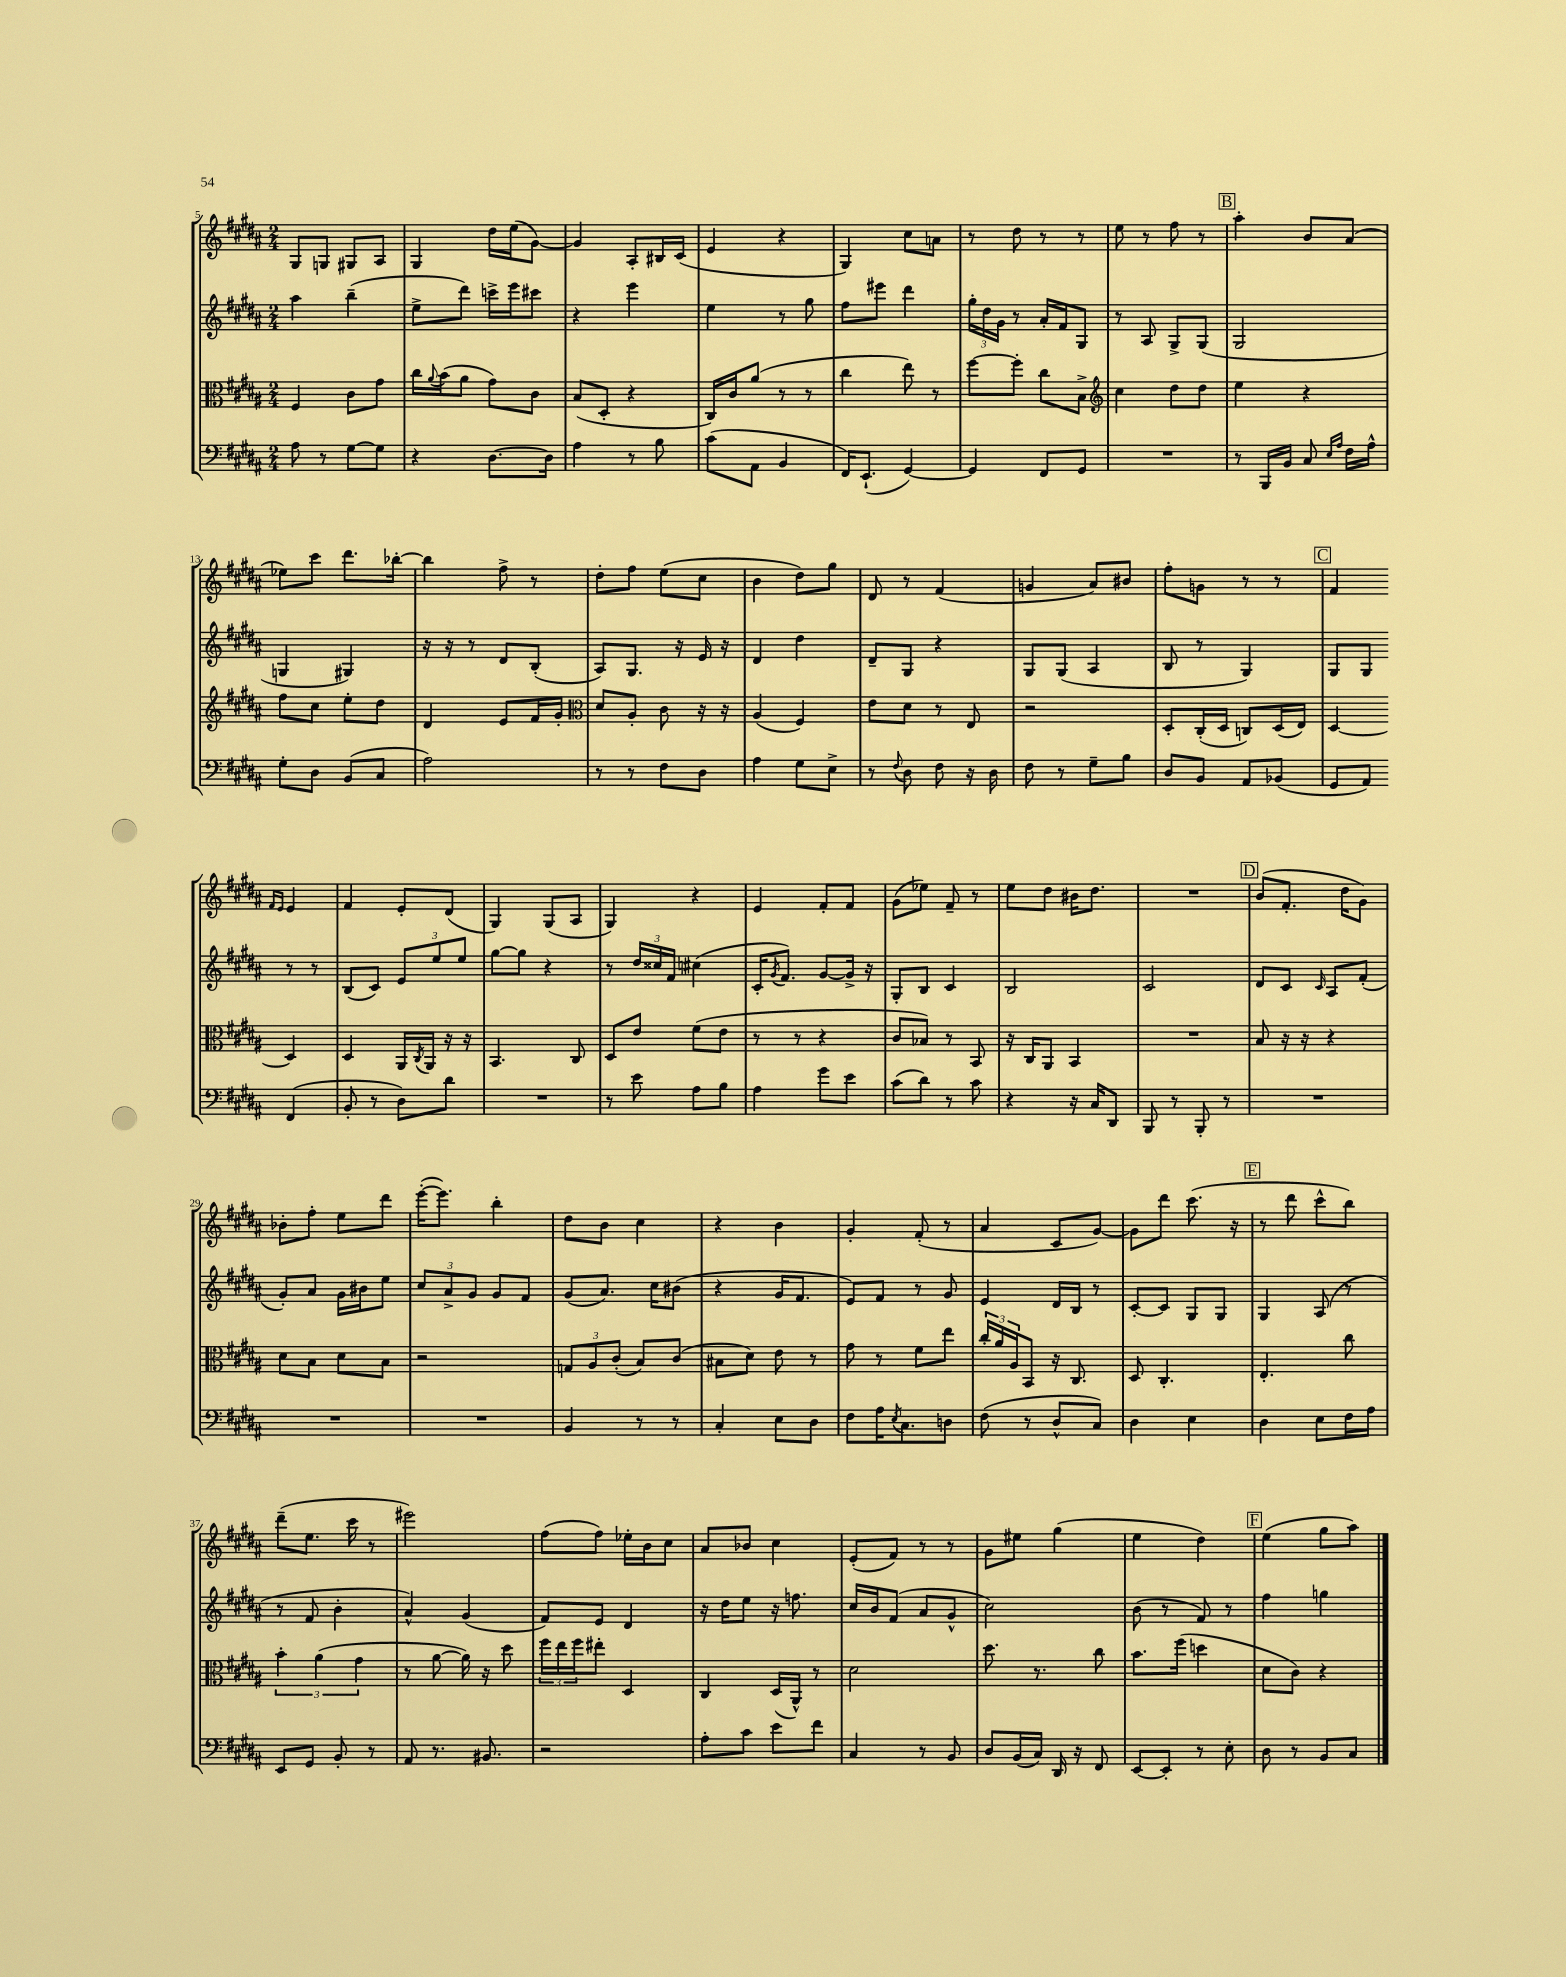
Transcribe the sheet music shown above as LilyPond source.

<<
\new StaffGroup <<
\new Staff = "s0" {
    \clef treble \key b \major \numericTimeSignature \time 2/4
    gis8 g8 gis8 ais8 |
    gis4 dis''16 e''16( gis'8~) |
    gis'4 ais8-. bis16 cis'16( |
    e'4 r4 |
    gis4) cis''8 a'8 |
    r8 dis''8 r8 r8 |
    e''8 r8 fis''8 r8 |
    \mark \markup { \box "B" } ais''4-. b'8 ais'8( |
    ees''8) cis'''8 dis'''8. bes''16~-. |
    bes''4 fis''8-> r8 |
    dis''8-. fis''8 e''8( cis''8 |
    b'4 dis''8) gis''8 |
    dis'8 r8 fis'4( |
    g'4 ais'8) bis'8 |
    fis''8-. g'8 r8 r8 |
    \mark \markup { \box "C" } fis'4 \grace { fis'16 e'16 } e'4 |
    fis'4 e'8-. dis'8( |
    gis4) gis8( ais8 |
    gis4) r4 |
    e'4 fis'8-. fis'8 |
    gis'8( ees''8) fis'8-- r8 |
    e''8 dis''8 bis'16 dis''8. |
    R2 |
    \mark \markup { \box "D" } b'8( fis'8.-. dis''16 gis'8) |
    bes'8-. fis''8-. e''8 dis'''8 |
    e'''16~-.( e'''8.) b''4-. |
    dis''8 b'8 cis''4 |
    r4 b'4 |
    gis'4-. fis'8-.( r8 |
    ais'4 cis'8 gis'8~) |
    gis'8 dis'''8 cis'''8.( r16 |
    \mark \markup { \box "E" } r8 dis'''8 cis'''8-^ b''8) |
    dis'''8--( e''8. cis'''16 r8 |
    eis'''2) |
    fis''8( fis''8) ees''16-. b'16 cis''8 |
    ais'8 bes'8 cis''4 |
    e'8-.( fis'8) r8 r8 |
    gis'8 eis''8 gis''4( |
    e''4 dis''4) |
    \mark \markup { \box "F" } e''4( gis''8 ais''8) \bar "|." |
}
\new Staff = "s1" {
    \clef treble \key b \major \numericTimeSignature \time 2/4
    ais''4 b''4--( |
    e''8-> dis'''8) c'''16-> e'''16 cis'''8 |
    r4 e'''4 |
    e''4 r8 gis''8 |
    fis''8 eis'''8 dis'''4 |
    \tuplet 3/2 { gis''16-. dis''16 gis'16 } r8 ais'16-. fis'16 gis8 |
    r8 ais8 gis8-> gis8( |
    \mark \markup { \box "B" } gis2 |
    g4 gis4) |
    r16 r16 r8 dis'8 b8-.( |
    ais8) gis8. r16 e'16 r16 |
    dis'4 dis''4 |
    dis'8-- gis8 r4 |
    gis8 gis8( ais4 |
    b8 r8 gis4) |
    \mark \markup { \box "C" } gis8 gis8 r8 r8 |
    b8( cis'8) \tuplet 3/2 { e'8 e''8 e''8 } |
    gis''8~ gis''8 r4 |
    r8 \tuplet 3/2 { dis''16 cisis''16 fis'16 } cis''4( |
    cis'16-. \acciaccatura { gis'8 } fis'8.) gis'8~ gis'16-> r16 |
    gis8-. b8 cis'4 |
    b2 |
    cis'2 |
    \mark \markup { \box "D" } dis'8 cis'8 \grace { cis'16 } ais8 fis'8-.( |
    gis'8-.) ais'8 gis'16 bis'16 e''8 |
    \tuplet 3/2 { cis''8 ais'8-> gis'8 } gis'8 fis'8 |
    gis'8( ais'8.) cis''16 bis'8( |
    r4 gis'16 fis'8. |
    e'8) fis'8 r8 gis'8 |
    e'4 dis'16 b16 r8 |
    cis'8~-. cis'8 gis8 gis8 |
    \mark \markup { \box "E" } gis4 ais8( r8 |
    r8 fis'8 b'4-. |
    ais'4-^) gis'4( |
    fis'8) e'8 dis'4 |
    r16 dis''16 e''8 r16 f''8. |
    cis''16 b'16 fis'8( ais'8 gis'8-^ |
    cis''2) |
    b'8( r8 fis'8) r8 |
    \mark \markup { \box "F" } fis''4 g''4 \bar "|." |
}
\new Staff = "s2" {
    \clef alto \key b \major \numericTimeSignature \time 2/4
    fis4 cis'8 gis'8 |
    cis''16 \appoggiatura { ais'8 } b'16( ais'8 gis'8) cis'8 |
    b8( dis8-. r4 |
    cis16) cis'16 ais'8( r8 r8 |
    cis''4 e''8) r8 |
    fis''8~ fis''8-. cis''8 b8-> |
    \clef treble cis''4 dis''8 dis''8 |
    \mark \markup { \box "B" } e''4 r4 |
    fis''8 cis''8 e''8-. dis''8 |
    dis'4 e'8 fis'16 gis'16-. |
    \clef alto dis'8 ais8-. cis'8 r16 r16 |
    ais4( fis4) |
    e'8 dis'8 r8 e8 |
    r2 |
    dis8-. cis16-.( dis16 c8) dis16( e16) |
    \mark \markup { \box "C" } dis4~ dis4 |
    dis4 ais,16 \acciaccatura { cis8 } ais,16 r16 r16 |
    b,4. cis8 |
    dis8 e'8 fis'8( e'8 |
    r8 r8 r4 |
    cis'8 bes8) r8 b,8 |
    r16 cis16 ais,8 b,4 |
    R2 |
    \mark \markup { \box "D" } b8 r16 r16 r4 |
    dis'8 b8 dis'8 b8 |
    r2 |
    \tuplet 3/2 { g8 ais8 cis'8-.( } b8) cis'8( |
    bis8 dis'8) e'8 r8 |
    gis'8 r8 fis'8 e''8 |
    \tuplet 3/2 { cis''16-. ais'16 ais16 } b,8 r16 cis8. |
    dis8 cis4.-. |
    \mark \markup { \box "E" } e4.-. cis''8 |
    \tuplet 3/2 { b'4-. ais'4( gis'4 } |
    r8 ais'8~ ais'16) r16 dis''8 |
    \tuplet 3/2 { fis''16 e''16 fis''16 } eis''8-. dis4 |
    cis4 dis16( ais,16-^) r8 |
    dis'2 |
    dis''8. r8. cis''8 |
    b'8. fis''16( d''4 |
    \mark \markup { \box "F" } dis'8 cis'8) r4 \bar "|." |
}
\new Staff = "s3" {
    \clef bass \key b \major \numericTimeSignature \time 2/4
    ais8 r8 gis8~ gis8 |
    r4 dis8.~ dis16 |
    ais4 r8 b8 |
    cis'8( ais,8 b,4 |
    fis,16) e,8.-!( gis,4~) |
    gis,4 fis,8 gis,8 |
    R2 |
    \mark \markup { \box "B" } r8 b,,16 b,16 cis8 \grace { e16 ais16 } fis16 ais16-^ |
    gis8-. dis8 b,8( cis8 |
    ais2) |
    r8 r8 fis8 dis8 |
    ais4 gis8 e8-> |
    r8 \appoggiatura { fis8 } dis8 fis8 r16 dis16 |
    fis8 r8 gis8-- b8 |
    dis8 b,8 ais,8 bes,8( |
    \mark \markup { \box "C" } gis,8 ais,8) fis,4( |
    b,8-. r8 dis8) dis'8 |
    R2 |
    r8 e'8 ais8 b8 |
    ais4 gis'8 e'8 |
    cis'8( dis'8) r8 cis'8 |
    r4 r16 cis16 dis,8 |
    b,,8 r8 b,,8-. r8 |
    \mark \markup { \box "D" } R2 |
    R2 |
    R2 |
    b,4 r8 r8 |
    cis4-. e8 dis8 |
    fis8 ais16 \acciaccatura { e8 } cis8. d8 |
    fis8( r8 dis8-^ cis8) |
    dis4 e4 |
    \mark \markup { \box "E" } dis4 e8 fis16 ais16 |
    e,8 gis,8 b,8-. r8 |
    ais,8 r8. bis,8. |
    r2 |
    ais8-. cis'8 e'8 fis'8 |
    cis4 r8 b,8 |
    dis8 b,16( cis16) dis,16 r16 fis,8 |
    e,8~ e,8-. r8 e8-. |
    \mark \markup { \box "F" } dis8 r8 b,8 cis8 \bar "|." |
}
>>
>>
\layout { \context { \Score currentBarNumber = #5 } }
